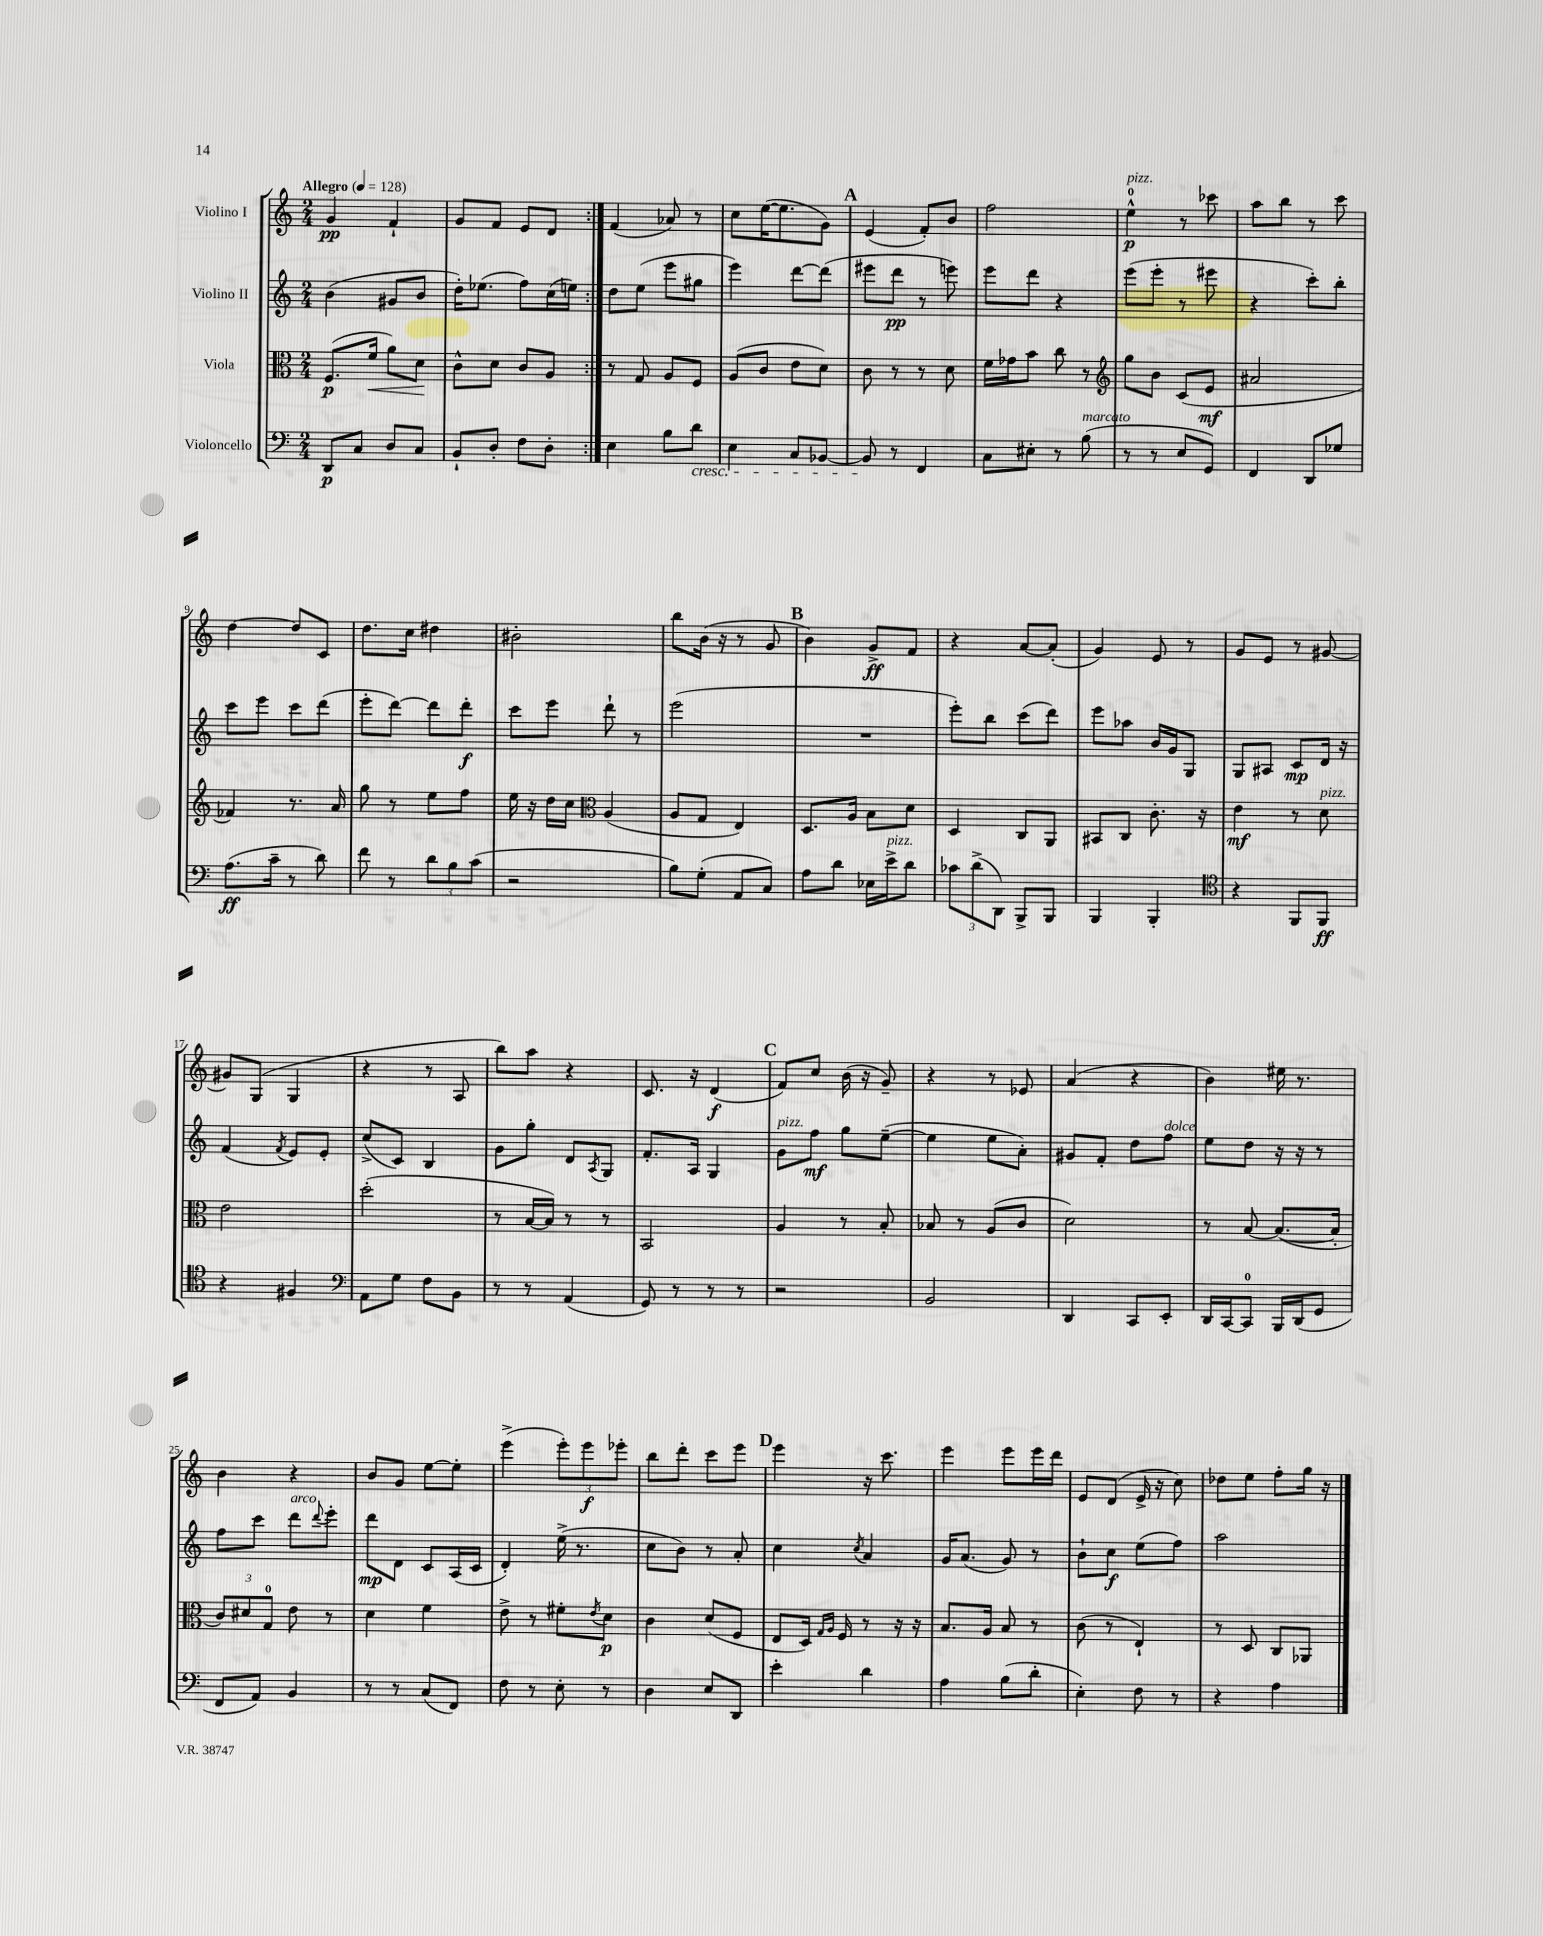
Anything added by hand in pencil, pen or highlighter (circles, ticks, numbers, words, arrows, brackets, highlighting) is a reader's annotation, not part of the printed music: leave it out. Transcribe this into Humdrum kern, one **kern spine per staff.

**kern	**kern	**kern	**kern
*staff4	*staff3	*staff2	*staff1
*clefF4	*clefC3	*clefG2	*clefG2
*k[]	*k[]	*k[]	*k[]
*M2/4	*M2/4	*M2/4	*M2/4
*MM128	*MM128	*MM128	*MM128
8DD	(8.F	(4b	4g
8C	.	.	.
.	16f	.	.
8D	8a)	8g#	4f`
8C	8d	8b	.
=	=	=	=
8BB`	8c^^	16dd')	8g
.	.	(8.ee-	.
8D'	8d	.	8f
8F	8c	8ff)	8e
8D'	8A	(16cc	8d
.	.	16ee)	.
=:|!	=:|!	=:|!	=:|!
4E	8r	8dd	(4f
.	8G	(8ee	.
8B	8A	8eee	8a-)
8d	8F	8gg#	8r
=	=	=	=
4E	(8A	4eee)	8cc
.	8c	.	([16ee
.	.	.	8.ee]
8C	8e	[8ddd	.
[8BB-	8d)	(8ddd]	8g)
=	=	=	=
8BB-]	8c	8eee#	(4e
8r	8r	8ddd	.
4FF	8r	8r	8f')
.	8d	8eee)	8b
=	=	=	=
8C	16f	8eee	2ff
.	16g-	.	.
8E#'	8b	8ddd	.
8r	8cc	4r	.
(8B	8r	.	.
=	=	=	=
*	*clefG2	*	*
8r	8gg	(8eee	4ee^^
8r	8b	8eee'	.
8E	(8c	8r	8r
8GG)	8e	8eee#	8ccc-
=	=	=	=
4FF	2a#	4r	8aa
.	.	.	8bb
8DD	.	8ccc')	8r
8G-	.	8bb'	8ccc
=	=	=	=
(8.A	4f-)	8ccc	[4dd
.	.	8eee	.
16c~	.	.	.
8r	8.r	8ccc	8dd]
8d)	.	(8ddd	8c
.	16a	.	.
=	=	=	=
8f	8gg	8eee'	8.dd
8r	8r	[8ddd)	.
.	.	.	16cc
12d	8ee	8ddd]	4dd#
12B	.	.	.
.	8ff	8ddd'	.
(12c	.	.	.
=	=	=	=
2r	16ee	8ccc	2b#'
.	16r	.	.
.	16dd	8eee	.
.	16cc	.	.
*	*clefC3	*	*
.	(4A	8ddd`	.
.	.	8r	.
=	=	=	=
8B)	8A	(2eee	8bb
(8G'	8G	.	(16b
.	.	.	16r
8AA	4E)	.	8r
8C)	.	.	8g
=	=	=	=
8A	8.D	2r	4b)
8d	.	.	.
.	16A	.	.
16E-	8B	.	8g^
16e^	.	.	.
8d	8d	.	8f
=	=	=	=
12c-	4D	8eee')	4r
(12d^	.	.	.
.	.	8bb	.
12DD)	.	.	.
8BBB^	8C	(8ccc	[8a
8BBB	8AA	8ddd)	(8a']
=	=	=	=
4BBB	8BB#	8eee	4g)
.	8C	8aa-	.
4BBB'	8.c'	16b	8e
.	.	16g	.
.	.	8G	8r
.	16r	.	.
=	=	=	=
*clefC4	*	*	*
4r	4e	8G	8g
.	.	8A#	8e
8FF	8r	8c	8r
8FF	8d	16d	[8g#
.	.	16r	.
=	=	=	=
4r	2e	(4f	8g#]
.	.	.	(8G
.	.	8qf	.
4F#	.	8e)	4G
.	.	8e'	.
=	=	=	=
*clefF4	*	*	*
8AA	(2dd'	(8cc^	4r
8G	.	8c)	.
8F	.	4B	8r
8BB	.	.	8A
=	=	=	=
8r	8r	8g	8bb)
8r	[16B	8gg'	8aa
.	16B])	.	.
(4AA	8r	8d	4r
.	.	8qA	.
.	8r	8G	.
=	=	=	=
8GG)	2BB	8.f'	8.c
8r	.	.	.
.	.	16A	16r
8r	.	4G	(4d
8r	.	.	.
=	=	=	=
2r	4A	8g	8f)
.	.	8ff	8cc
.	8r	8gg	(16b
.	.	.	16r
.	8B'	([8ee~	8g~)
=	=	=	=
2BB	8B-	4ee]	4r
.	8r	.	.
.	(8A	8ee	8r
.	8c	8a')	8e-
=	=	=	=
4DD	2d)	8g#	(4a
.	.	8f'	.
8CC	.	8dd	4r
8EE'	.	8ff	.
=	=	=	=
16DD	8r	8ee	4b)
[16CC	.	.	.
8CC]	[8B	8dd	.
16BBB	(8.B_	16r	16ee#
(16DD	.	16r	8.r
8GG	.	8r	.
.	16B']	.	.
=	=	=	=
8FF	12c)	8ff	4b
.	12d#	.	.
8AA)	.	8ccc	.
.	12G	.	.
4BB	8e	8ddd	4r
.	.	8qqddd	.
.	8r	8eee'	.
=	=	=	=
8r	4d	8ddd	8b
8r	.	8d	8g
(8C	4f	8c	[8ee
8FF)	.	(16A	8ee']
.	.	16c	.
=	=	=	=
8F	8e^	4d')	(4eee^
8r	8r	.	.
8E'	8f#'	(16ee^	12eee')
.	.	8.r	.
.	.	.	12eee
.	8qe	.	.
8r	8d	.	.
.	.	.	12eee-'
=	=	=	=
4D	4c	8cc	8bb
.	.	8b)	8ddd'
8E	(8d	8r	8ccc
8DD	8F	8a'	8eee
=	=	=	=
4e'	8E	4cc	4eee
.	16D)	.	.
.	16qqG	.	.
.	16qqA	.	.
.	16F	.	.
.	.	8qcc	.
4d	8r	4a	16r
.	.	.	8.ccc
.	16r	.	.
.	16r	.	.
=	=	=	=
4A	8.B	16g	4eee
.	.	(8.a	.
.	16A	.	.
(8B	8B	8g)	8eee
8d'	8r	8r	16eee
.	.	.	16ddd
=	=	=	=
4E')	(8c	8b`	8e
.	8r	8cc	(8d
8F	4E`)	(8ee	16e^
.	.	.	16r
8r	.	8ff)	8cc)
=	=	=	=
4r	8r	2aa	8dd-
.	8D	.	8ee
4A	8C	.	8ff'
.	8AA-	.	16gg
.	.	.	16r
==	==	==	==
*-	*-	*-	*-
